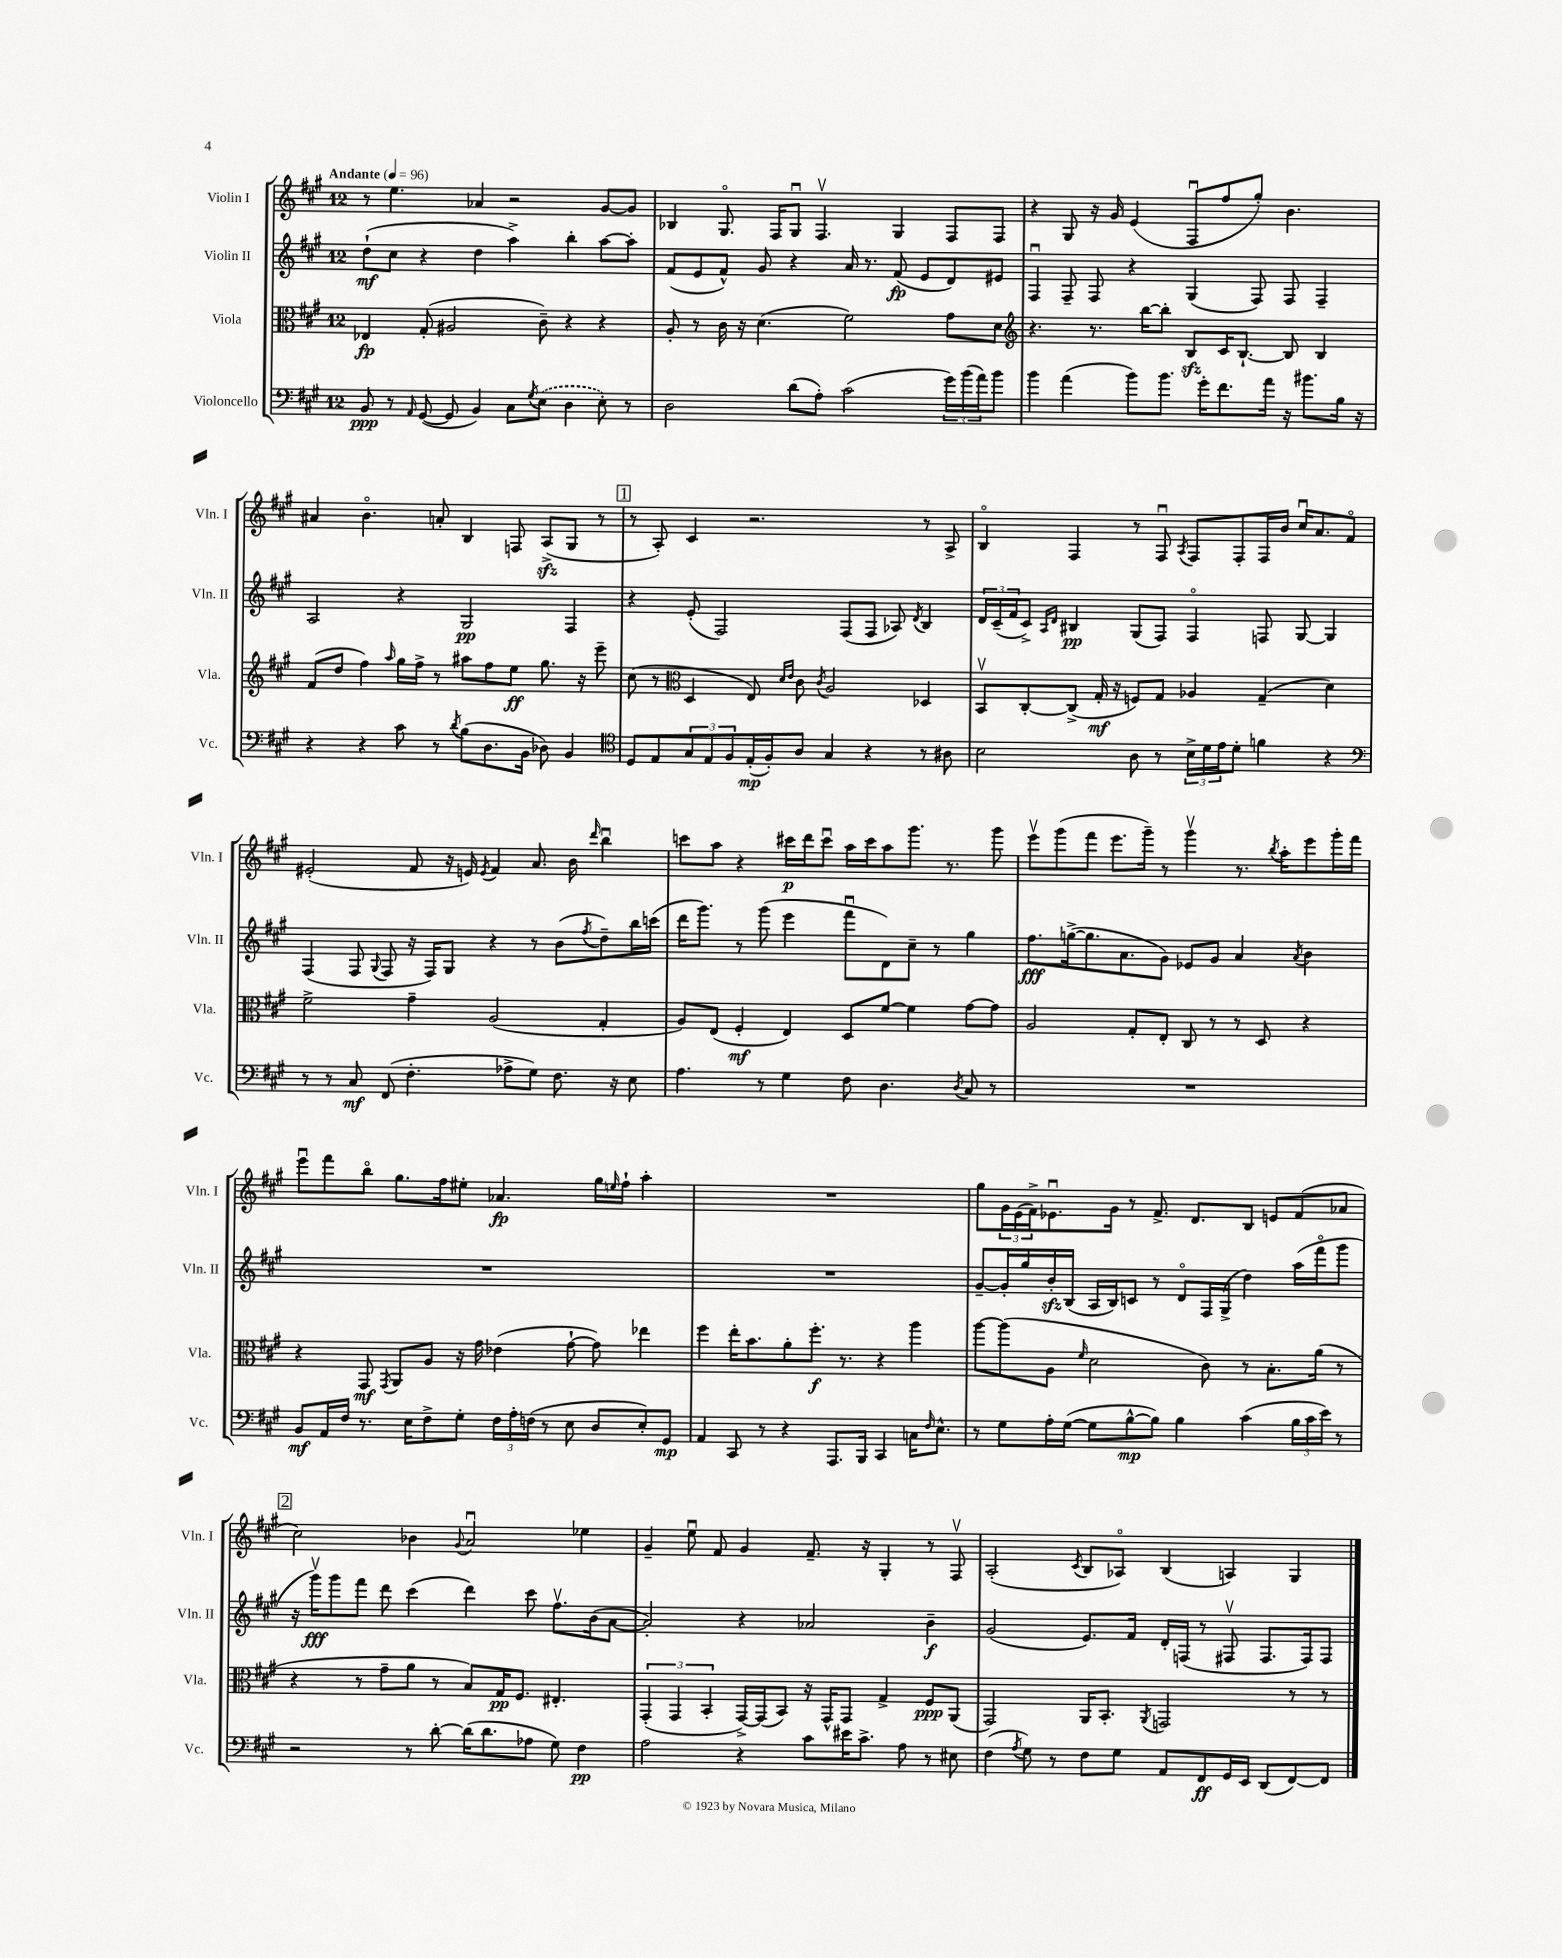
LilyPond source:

<<
\new StaffGroup <<
\new Staff = "s0" \with { instrumentName = "Violin I" shortInstrumentName = "Vln. I" } {
    \clef treble \key a \major \once \override Staff.TimeSignature.style = #'single-digit \time 12/8 \tempo "Andante" 4 = 96
    r8 e''4. aes'4 r2 gis'8~ gis'8 |
    bes4 gis8.\flageolet fis16 gis8\downbow fis4.\upbow gis4 fis8 fis8 |
    r4 gis8 r16 gis'16 e'4( fis8\downbow fis''8 gis''8-.) b'4. |
    ais'4 b'4.\flageolet a'8-. b4 f8 a8->\sfz( gis8 r8 |
    \mark \markup { \box "1" } r8 a8-.) cis'4 r2. r8 a8-> |
    b4\flageolet fis4 r8 fis8\downbow \acciaccatura { a8 } fis8 fis8-. fis16 b'16 cis''16\downbow a'8. fis'8\flageolet |
    eis'2-.( fis'8 r16 e'16) \acciaccatura { e'8 } fis'4 a'8. b'16 \grace { d'''16 } b''4\downbow |
    c'''8 a''8 r4 cis'''16\p d'''16 cis'''8\downbow a''16 cis'''16 a''8 gis'''8. r8. gis'''8 |
    e'''8\upbow gis'''8( fis'''8 e'''8. gis'''16--) r8 gis'''4\upbow r8. \acciaccatura { b''8 } a''16-. e'''8 gis'''16-. fis'''16 |
    e'''8\downbow fis'''8 b''8\flageolet gis''8. fis''16 eis''8-. aes'4.\fp gis''16 \grace { e''16 } fis''16-! a''4-. |
    R1. |
    gis''8 \tuplet 3/2 { gis'16 e'16( fis'16->) } ees'8.\downbow gis'16 r8 fis'8.-> d'8. b8 e'8 fis'8( aes'8 |
    \mark \markup { \box "2" } cis''2) bes'4 \appoggiatura { gis'8 } a'2\downbow ees''4 |
    gis'4-- e''8\downbow fis'8 gis'4 fis'8.-- r16 gis4-. r8 fis8\upbow |
    a2-.( \acciaccatura { cis'8 } b8 aes8\flageolet) b4( a4) gis4 \bar "|." |
}
\new Staff = "s1" \with { instrumentName = "Violin II" shortInstrumentName = "Vln. II" } {
    \clef treble \key a \major \once \override Staff.TimeSignature.style = #'single-digit \time 12/8
    d''8-!\mf( cis''8 r4 d''4 a''4->) b''4-. a''8~ a''8-. |
    fis'8( e'8 fis'8-^) gis'8 r4 a'16 r8. fis'8\fp( e'8 d'8) eis'8 |
    fis4\downbow fis8-- fis8 r4 gis4( fis8) fis8 fis4-- |
    a2 r4 gis2\pp fis4 |
    \mark \markup { \box "1" } r4 e'8-.( fis2) fis8( fis8 aes8) \acciaccatura { d'8 } b4 |
    \tuplet 3/2 { d'16 cis'16--( fis'16 } cis'8->) \grace { a16 d'16 } bis4\pp gis8( fis8) fis4\flageolet f8 gis8~ gis4 |
    fis4( fis8 \appoggiatura { gis8 } fis8 r16 fis16) gis8 r4 r8 b'8( \acciaccatura { fis''8 } d''8--) b''16 c'''16( |
    d'''16 gis'''8.) r8 gis'''8( e'''4 fis'''8\downbow d'8) cis''8-- r8 gis''4 |
    fis''8.\fff g''16~->( g''8. a'8. gis'8) ees'8 gis'8 a'4 \acciaccatura { a'8 } b'4 |
    R1. |
    R1. |
    gis'8~-- gis'16-. gis''16 b'16-.\sfz b16( a16 b16) c'8 r8 d'8\flageolet fis16 gis16->( d''4) a''16( fis'''16\flageolet gis'''8 |
    \mark \markup { \box "2" } r16 gis'''16\upbow\fff) gis'''8 fis'''8 d'''8 cis'''4( d'''4) cis'''8 fis''8.\upbow b'16( a'8~ |
    a'2-.) r4 aes'2 b'4--\f |
    gis'2( e'8.) fis'16 d'16-. f16( r8 fis8\upbow fis8. fis16) fis8 \bar "|." |
}
\new Staff = "s2" \with { instrumentName = "Viola" shortInstrumentName = "Vla." } {
    \clef alto \key a \major \once \override Staff.TimeSignature.style = #'single-digit \time 12/8
    ees4\fp gis8-.( ais2 cis'8--) r4 r4 |
    a8-. r8 cis'16 r16 d'4.( fis'2) gis'8 d'8 |
    \clef treble r4. r8. b''16~ b''8-. b8\sfz cis'16 b8.~-! b8 b4 |
    fis'8( d''8 fis''4) \grace { a''16 } gis''16 fis''16-> r8 ais''8 fis''8 e''8\ff gis''8. r16 e'''8-- |
    \mark \markup { \box "1" } cis''8( r8 \clef alto d4 e8) \grace { d'16 e'16 } cis'8 \acciaccatura { cis'8 } a2 des4 |
    b,8\upbow cis8~-. cis8->( gis16-.\mf r16 f8) gis8 aes4 gis4--( d'4) |
    fis'2-> gis'4-- a2( gis4-. |
    a8) e8( fis4-.\mf e4) d8 fis'8~ fis'4 gis'8~ gis'8 |
    a2 gis8-. e8-. cis8 r8 r8 d8 r4 |
    r4 gis,8\mf \acciaccatura { gis,8 } a,8 a8 r16 gis'16 ees'4( gis'8~-! gis'8) ees''4 |
    fis''4 e''16-. b'8. a'8-. fis''8.-.\f r8. r4 a''4 |
    a''8~ a''8( a8 \grace { fis'16 } d'2 cis'8) r8 b8.-. a'16( r8 |
    \mark \markup { \box "2" } r4 r8 gis'8-- a'8 r8 b8) gis16\pp fis8. eis4.-. |
    \tuplet 3/2 { gis,4-.( gis,4 b,4-. } gis,16~->) gis,16( b,8) r16 gis,16-^ gis,8 gis4-> fis8\ppp a,8( |
    gis,2) a,16 b,8.-. \acciaccatura { a,8 } g,2 r8 r8 \bar "|." |
}
\new Staff = "s3" \with { instrumentName = "Violoncello" shortInstrumentName = "Vc." } {
    \clef bass \key a \major \once \override Staff.TimeSignature.style = #'single-digit \time 12/8
    b,8\ppp r8 \grace { a,16 } gis,8~( gis,8 b,4) cis8 \acciaccatura { gis8 } \once \slurDashed e8( d4 e8-.) r8 |
    d2 d'8( a8-.) cis'2( \tuplet 3/2 { gis'16) b'16( a'16) } b'8 |
    b'4 a'4( b'8) b'8. gis'16-. fis'8. a'16 r16 bis'8. b16 r16 |
    r4 r4 cis'8 r8 \acciaccatura { d'8 } b8( d8. b,16 des8) b,4 |
    \mark \markup { \box "1" } \clef tenor d8 e8 \tuplet 3/2 { gis8 e8 fis8 } e16-.\mp( fis16-.) a8 gis4 r4 r8 ais8 |
    b2 a8 r8 \tuplet 3/2 { b16-> d'16 e'16 } d'8-. f'4 r4 |
    \clef bass r8 r8 cis8\mf fis,8( fis4.-. aes8-> gis8) fis8. r16 e8 |
    a4. r8 gis4 fis8 d4. \acciaccatura { d8 } cis8 r8 |
    R1. |
    b,8\mf a,16 fis16 r8. e16 fis8-> gis8-. \tuplet 3/2 { fis16 a16-. f16( } r8 e8 d8 e8-.) gis,8\mp |
    a,4 cis,8 r8 r4 a,,8. b,,16 cis,4 c16 \grace { fis16 } e8.-^ |
    r8 gis8 a16-. gis16~( gis8 b8~-^\mp b8) b4 cis'4( \tuplet 3/2 { b16 cis'16 e'16) } r8 |
    \mark \markup { \box "2" } r2 r8 d'8~-. d'16( d'8. aes8 gis8) fis4\pp |
    a2 r4 cis'8 eis'16 cis'8.-> a8 r8 eis8 |
    fis4( \acciaccatura { a8 } gis8) r8 fis8 gis8 a,8 fis,8\ff gis,16 e,16 d,8( fis,8~) fis,8 \bar "|." |
}
>>
>>
\layout { \context { \Score \remove "Bar_number_engraver" } }
